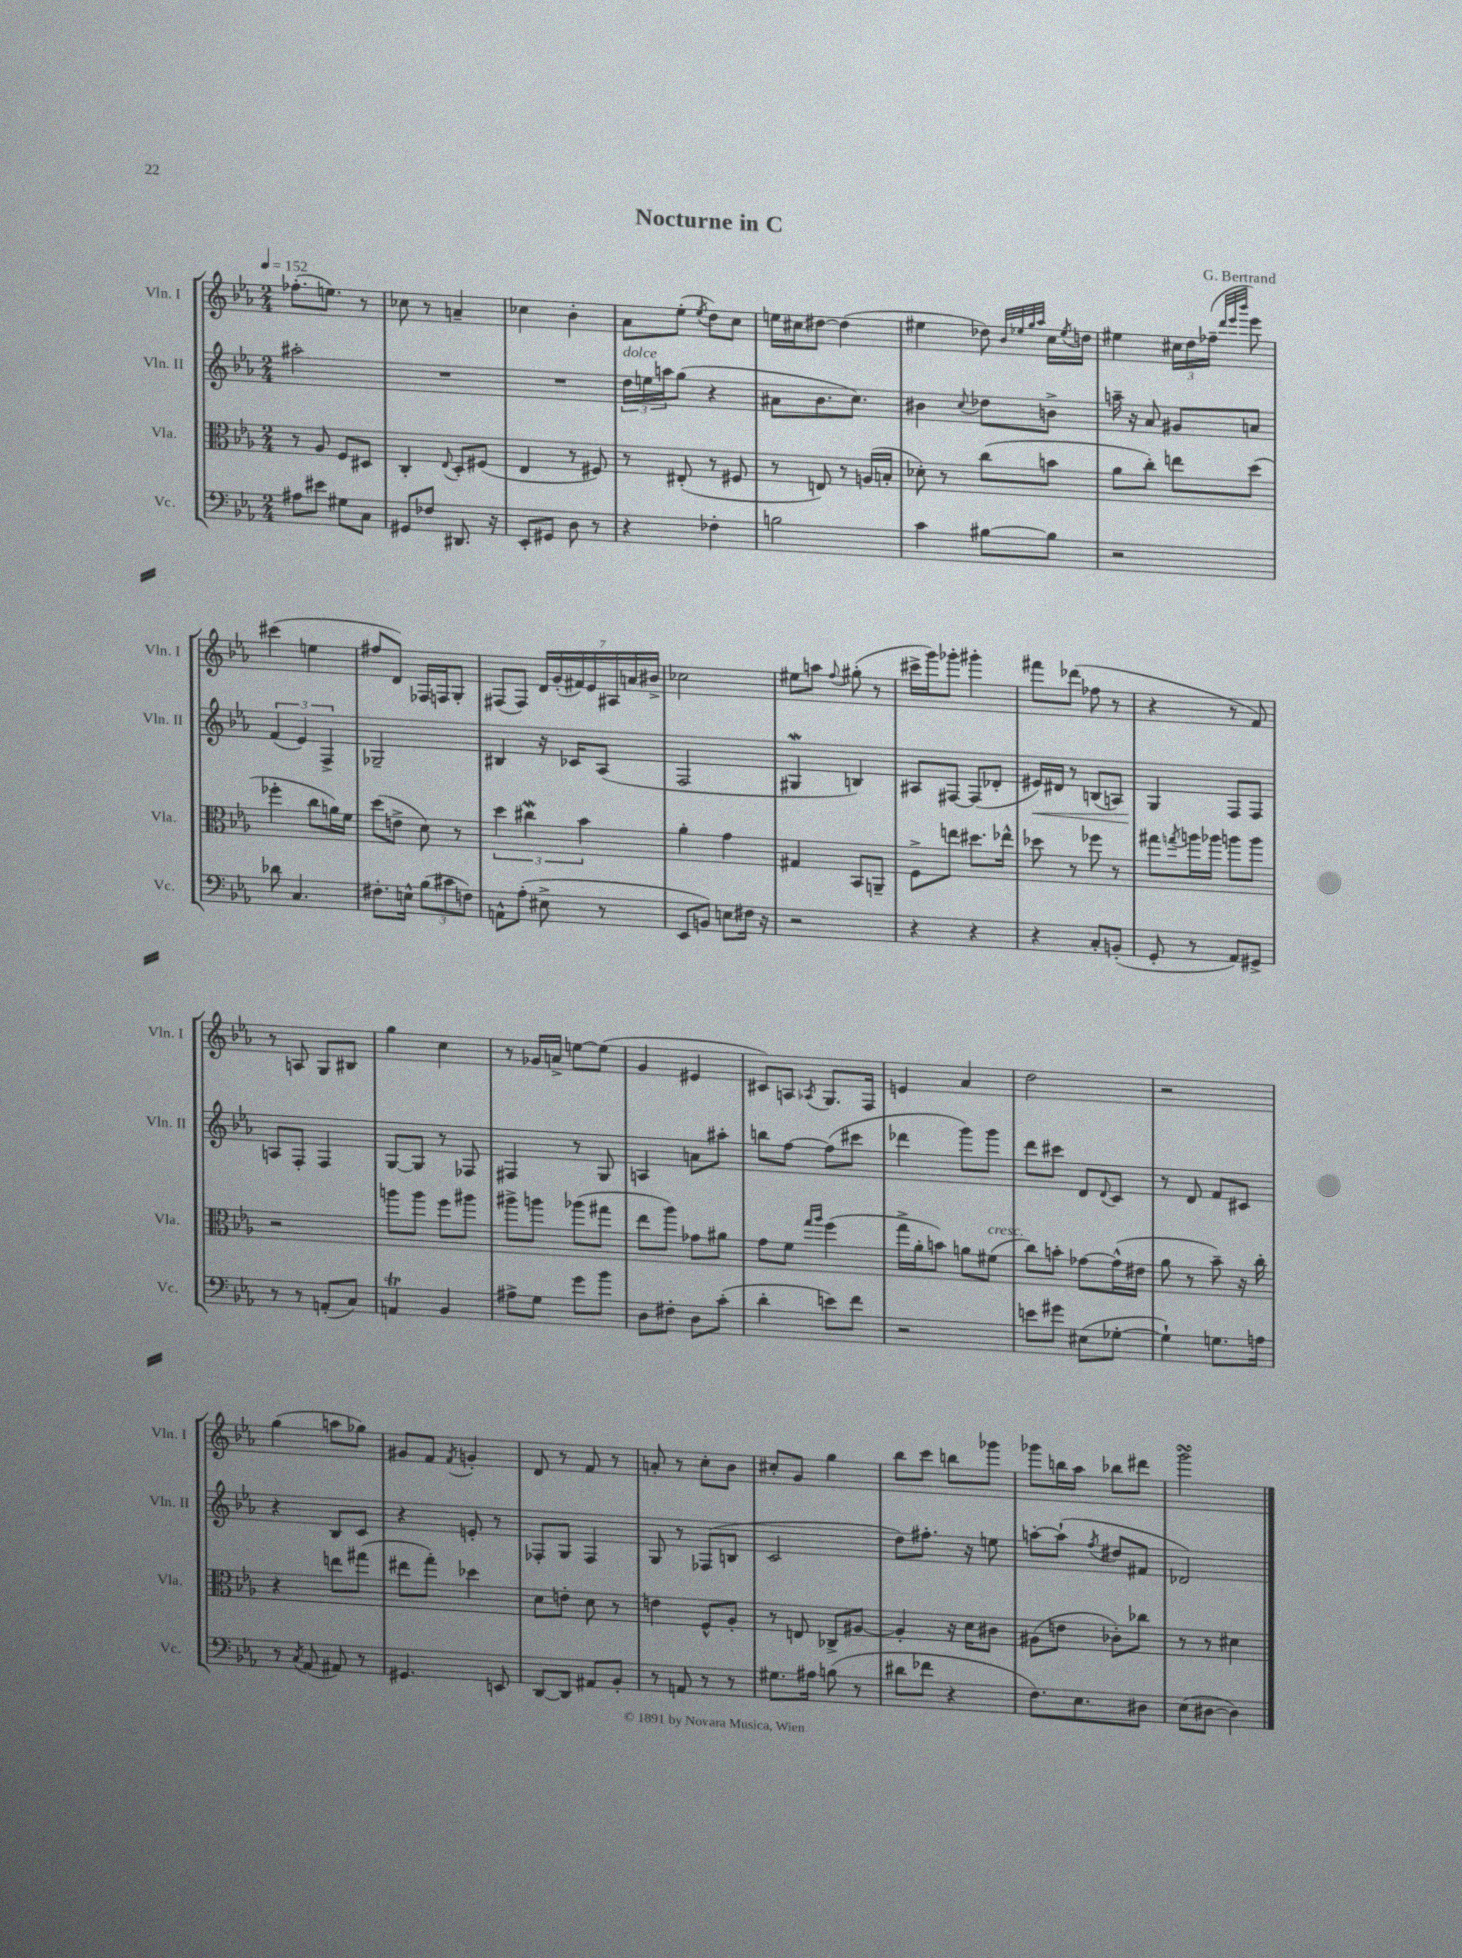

**kern	**kern	**kern	**dynam	**kern
*part4	*part3	*part2	*part2	*part1
*staff4	*staff3	*staff2	*staff2	*staff1
*I"Vc.	*I"Vla.	*I"Vln. II	*	*I"Vln. I
*I'Vc.	*I'Vla.	*I'Vln. II	*	*I'Vln. I
*clefF4	*clefC3	*clefG2	*	*clefG2
*k[b-e-a-]	*k[b-e-a-]	*k[b-e-a-]	*	*k[b-e-a-]
*M2/4	*M2/4	*M2/4	*	*M2/4
*MM152	*MM152	*MM152	*	*MM152
=1	=1	=1	=1	=1
8A#X\L	8r	2aa#X'\	.	(8.ff-X'\L
8e#X\J	8A-/	.	.	.
.	.	.	.	8.een\J)
8G#X\L	8F/L	.	.	.
8C\J	8D#X/J	.	.	8r
=2	=2	=2	=2	=2
8GG#X/L	4C'/	2r	.	8cc-X\
8F-X/J	.	.	.	8r
.	8qqE-/	.	.	.
8.DD#X/	8D'/L	.	.	4an~/
.	(8F#X/J	.	.	.
16r	.	.	.	.
=3	=3	=3	=3	=3
8EE-'/L	4E-/	2r	.	4cc-X\
8GG#X/J	.	.	.	.
8D\	8r	.	.	4b-'\
8r	8F#X/)	.	.	.
=4	=4	=4	=4	=4
!	!	!LO:TX:a:i:t=dolce	!	!
4r	8r	24dd\LL	.	8a-\L
.	.	24een\	.	.
.	.	24aan\J	.	.
.	(8E#X'/	(8gg\J	.	(8ee-'\J
.	.	.	.	8qee-/
4F-X'\	8r	4r	.	8dd\L)
.	8F#X/	.	.	8cc\J
=5	=5	=5	=5	=5
2Bn\	8r	8a#X\L	.	16een\LL
.	.	.	.	16cc#X\J
.	8En/)	8.b-\	.	[8dd#X\J
.	8r	.	.	(4dd#\]
.	.	8.cc\J)	.	.
.	(16An/LL	.	.	.
.	16Bn'/JJ	.	.	.
=6	=6	=6	=6	=6
4c\	8d-X'\)	4b#X\	.	4ee#X\
.	8r	.	.	.
.	.	8qqcc/	.	.
[8B#X\L	(8cc\L	8dd-X\L	.	8dd-X\)
.	.	.	.	32qqb-/LLL
.	.	.	.	32qqee-X/
.	.	.	.	32qqgg/
.	.	.	.	32qqaa-/JJJ
8B#\J]	8bn\J	8bn^\J	.	16cc\LL
.	.	.	.	8qee-/
.	.	.	.	16ddn\JJ
=7	=7	=7	=7	=7
2r	8a-\L	16aan~\	.	4ee#X\
.	.	16r	.	.
.	8cc'\J)	8a-/	.	.
.	8een\L	8g#X/L	.	24cc#X\LL
.	.	.	.	24dd\
.	.	.	.	(24ff-X~\JJ
.	.	.	.	32qqddd/LLL
.	.	.	.	32qqeee-/
.	.	.	.	32qqbbb-/JJJ
.	(8dd\J	8an/J	.	8eee-\)
!!LO:LB:g=z
=8	=8	=8	=8	=8
8d-X\	4ff-X'\	(6f/	.	(4ccc#X\
4.C/	.	.	.	.
.	.	6e-/)	.	.
.	8cc\L	.	.	4een\
.	.	6F^/	.	.
.	16an\L)	.	.	.
.	16f\JJ	.	.	.
=9	=9	=9	=9	=9
8.F#X'\L	(8dd\L	2G-X~/	.	8ff#X/L
.	8en^\J	.	.	8d/J)
16En^^\Jk	.	.	.	.
(12B-\L	8d\)	.	.	16F-X/LL
.	.	.	.	16Fn/J
12c#X\	.	.	.	.
.	8r	.	.	8G'/J
12Fn\J)	.	.	.	.
=10	=10	=10	=10	=10
8AAn^^\L	6dd\	4B#X/	.	(8F#X/L
(8A-'\J	.	.	.	8F#/J)
.	6cc#XW\	.	.	.
8E#X^\	.	16r	.	28d/LL
.	.	.	.	(28g'/
.	.	16c-X/KL	.	.
.	.	.	.	28f#X/)
.	6b-\	.	.	.
.	.	.	.	28e-/
8r	.	(8A-/J	.	.
.	.	.	.	28A#X/
.	.	.	.	28an/
.	.	.	.	28b#X^/JJ
=11	=11	=11	=11	=11
8EE-/L	4a-'\	2F/	.	2cc-X\
8BBn/J)	.	.	.	.
8En\L	4g\	.	.	.
16F#X\Jk	.	.	.	.
16r	.	.	.	.
=12	=12	=12	=12	=12
2r	4G#X/	4G#XW/	.	8ee#X\L
.	.	.	.	8aan\J
.	.	.	.	8qqff/
.	8BB-/L	4Bn/)	.	(8gg#X'\
.	8AAn~/J	.	.	8r
=13	=13	=13	=13	=13
4r	8F^\L	8A#X/L	.	16ccc#X^\LL
.	.	.	.	16ggg\J)
.	8een\J	[8F#X/J	.	8ggg-X'\J
4r	8.dd#X\L	(8F#/L]	.	4ggg#X'\
.	.	8d-X'/J	.	.
.	16ee-X^^\Jk	.	.	.
=14	=14	=14	=14	=14
!	!	!	!LO:HP:b	!
4r	8dd-X\	16e#X/LL)	<	8fff#X\L
.	.	16d#X/JJ	.	.
.	8r	8r	.	(8ddd-X\J
8C'/L	8ff-X\	(8Bn/L	.	8ff-X\
(8BBn'/J	8r	8An/J)	.	8r
=15	=15	=15	=15	=15
8GG'/	8gg#X\L	4G/	.	4r
.	8qggn/	.	.	.
8r	16aan\L	.	.	.
.	16aa-X\JJ	.	.	.
8AA-/L)	8aan\L	8F/L	[	8r
8GG#X^/J	8aa\J	8F/J	.	8f/)
!!LO:LB:g=z
=16	=16	=16	=16	=16
8r	2r	8An/L	.	8r
8r	.	8F'/J	.	8An/
(8AAn'/L	.	4F/	.	8G/L
8C/J)	.	.	.	8B#X/J
=17	=17	=17	=17	=17
4AAnt/	8aan\L	[8G/L	.	4gg\
.	8aa\J	8G/J]	.	.
4BB-/	8ff\L	8r	.	4cc\
.	8aa#X\J	8F-X/	.	.
=18	=18	=18	=18	=18
8A#X^\L	8aa#X^\L	4F#X/	.	8r
8G\J	8aan\J	.	.	16g-X/LL
.	.	.	.	16an^/JJ
8g\L	(8aa-X\L	8r	.	[8een\L
8b-\J	8gg#X\J	8G/	.	(8ee\J]
=19	=19	=19	=19	=19
8D\L	8ee-\L	4An/	.	4g/
8F#X'\J	8aa-\J)	.	.	.
8D\L	8g-X\L	8an\L	.	4e#X/
(8c'\J	8a#X\J	8aa#X'\J	.	.
=20	=20	=20	=20	=20
4d'\	8g\L	8bbn\L	.	8c#X/L)
.	8f\J	[8ff\J	.	8An/J
.	16qqgg/LL	.	.	.
.	16qqaa-/JJ	.	.	8qA-X/
8en\L)	(4ff\	(8ff\L]	.	8.G/L
8f\J	.	8ccc#X\J	.	.
.	.	.	.	16F/Jk
=21	=21	=21	=21	=21
2r	16gg^\LL	4ddd-X\	.	4en/
.	16a-'\J	.	.	.
.	8bn\J)	.	.	.
.	8an\L	8ggg\L)	.	4a-/
!	!LO:TX:a:i:t=cresc.	!	!	!
.	(8f#X\J	8ggg\J	.	.
=22	=22	=22	=22	=22
8en\L	8cc\L)	8ddd\L	.	2dd\
8g#X\J	8bn'\J	8ccc#X\J	.	.
(8E#X\L	[8g-X\L	8d/L	.	.
.	.	8qqd/	.	.
[8G-X'\J	(16g-^^\L]	8c/J	.	.
.	16e#X\JJ	.	.	.
=23	=23	=23	=23	=23
4G-`\])	8a-\	8r	.	2r
.	8r	8d/	.	.
8.Gn\L	8b-~\)	8f/L	.	.
.	16r	8c#X/J	.	.
16An\Jk	16cc'\	.	.	.
!!LO:LB:g=z
=24	=24	=24	=24	=24
8r	4r	4r	.	(4gg\
8qC/	.	.	.	.
(8AA-/	.	.	.	.
8AA#X/)	8een\L	8B-/L	.	8aan\L
8r	(8gg#X\J	8c/J	.	8gg-X\J)
=25	=25	=25	=25	=25
4.GG#X/	8ee#X\L	4r	.	8g#X/L
.	8gg'\J)	.	.	8f/J
.	.	.	.	8qf/
.	4dd-X\	8en'/	.	4gn'/
8EEn/	.	8r	.	.
=26	=26	=26	=26	=26
[8DD/L	8d\L	8F-X'/L	.	8d/
8DD/J]	8en'\J	8G/J	.	8r
8AA#X/L	8d\	4F-/	.	8f/
8BB-'/J	8r	.	.	8r
=27	=27	=27	=27	=27
8r	4en\	8G/	.	8an'/
8AAn/	.	8r	.	8r
8r	8F^^/L	(8F-X/L	.	8cc'\L
8r	8A-'/J	8Bn/J	.	8b-\J
=28	=28	=28	=28	=28
8.G#X\L	8r	2c/	.	8cc#X'/L
.	8En/	.	.	8g/J
16A#X\Jk	.	.	.	.
(8Bn\	8C-X^/L	.	.	4gg\
8r	[8A#X/J	.	.	.
=29	=29	=29	=29	=29
8d#X\L	4A#'/]	8dd\L)	.	8bb-\L
8f-X\J	.	8.ff#X'\J	.	8ccc\J
4r	16r	.	.	8bbn\L
.	16d\KL	16r	.	.
.	8c#X\J	8een\	.	8ggg-X\J
=30	=30	=30	=30	=30
8.F\L)	(8A#X\L	[8aan'\L	.	8ggg-X\L
.	8en\J	(8aa`\J]	.	16bbn\L
8.E-\	.	.	.	16aa-\JJ
.	.	8qff/	.	.
.	8c-X'\L)	8dd#X/L	.	8bb-X\L
8D#X\J	8cc-X\J	8f#X/J	.	8ddd#X\J
=31	=31	=31	=31	=31
(8E-\L	8r	2d-X/)	.	2gggsSsS\
[8D#X\J	8r	.	.	.
4D#\])	4d#X\	.	.	.
==	==	==	==	==
*-	*-	*-	*-	*-
